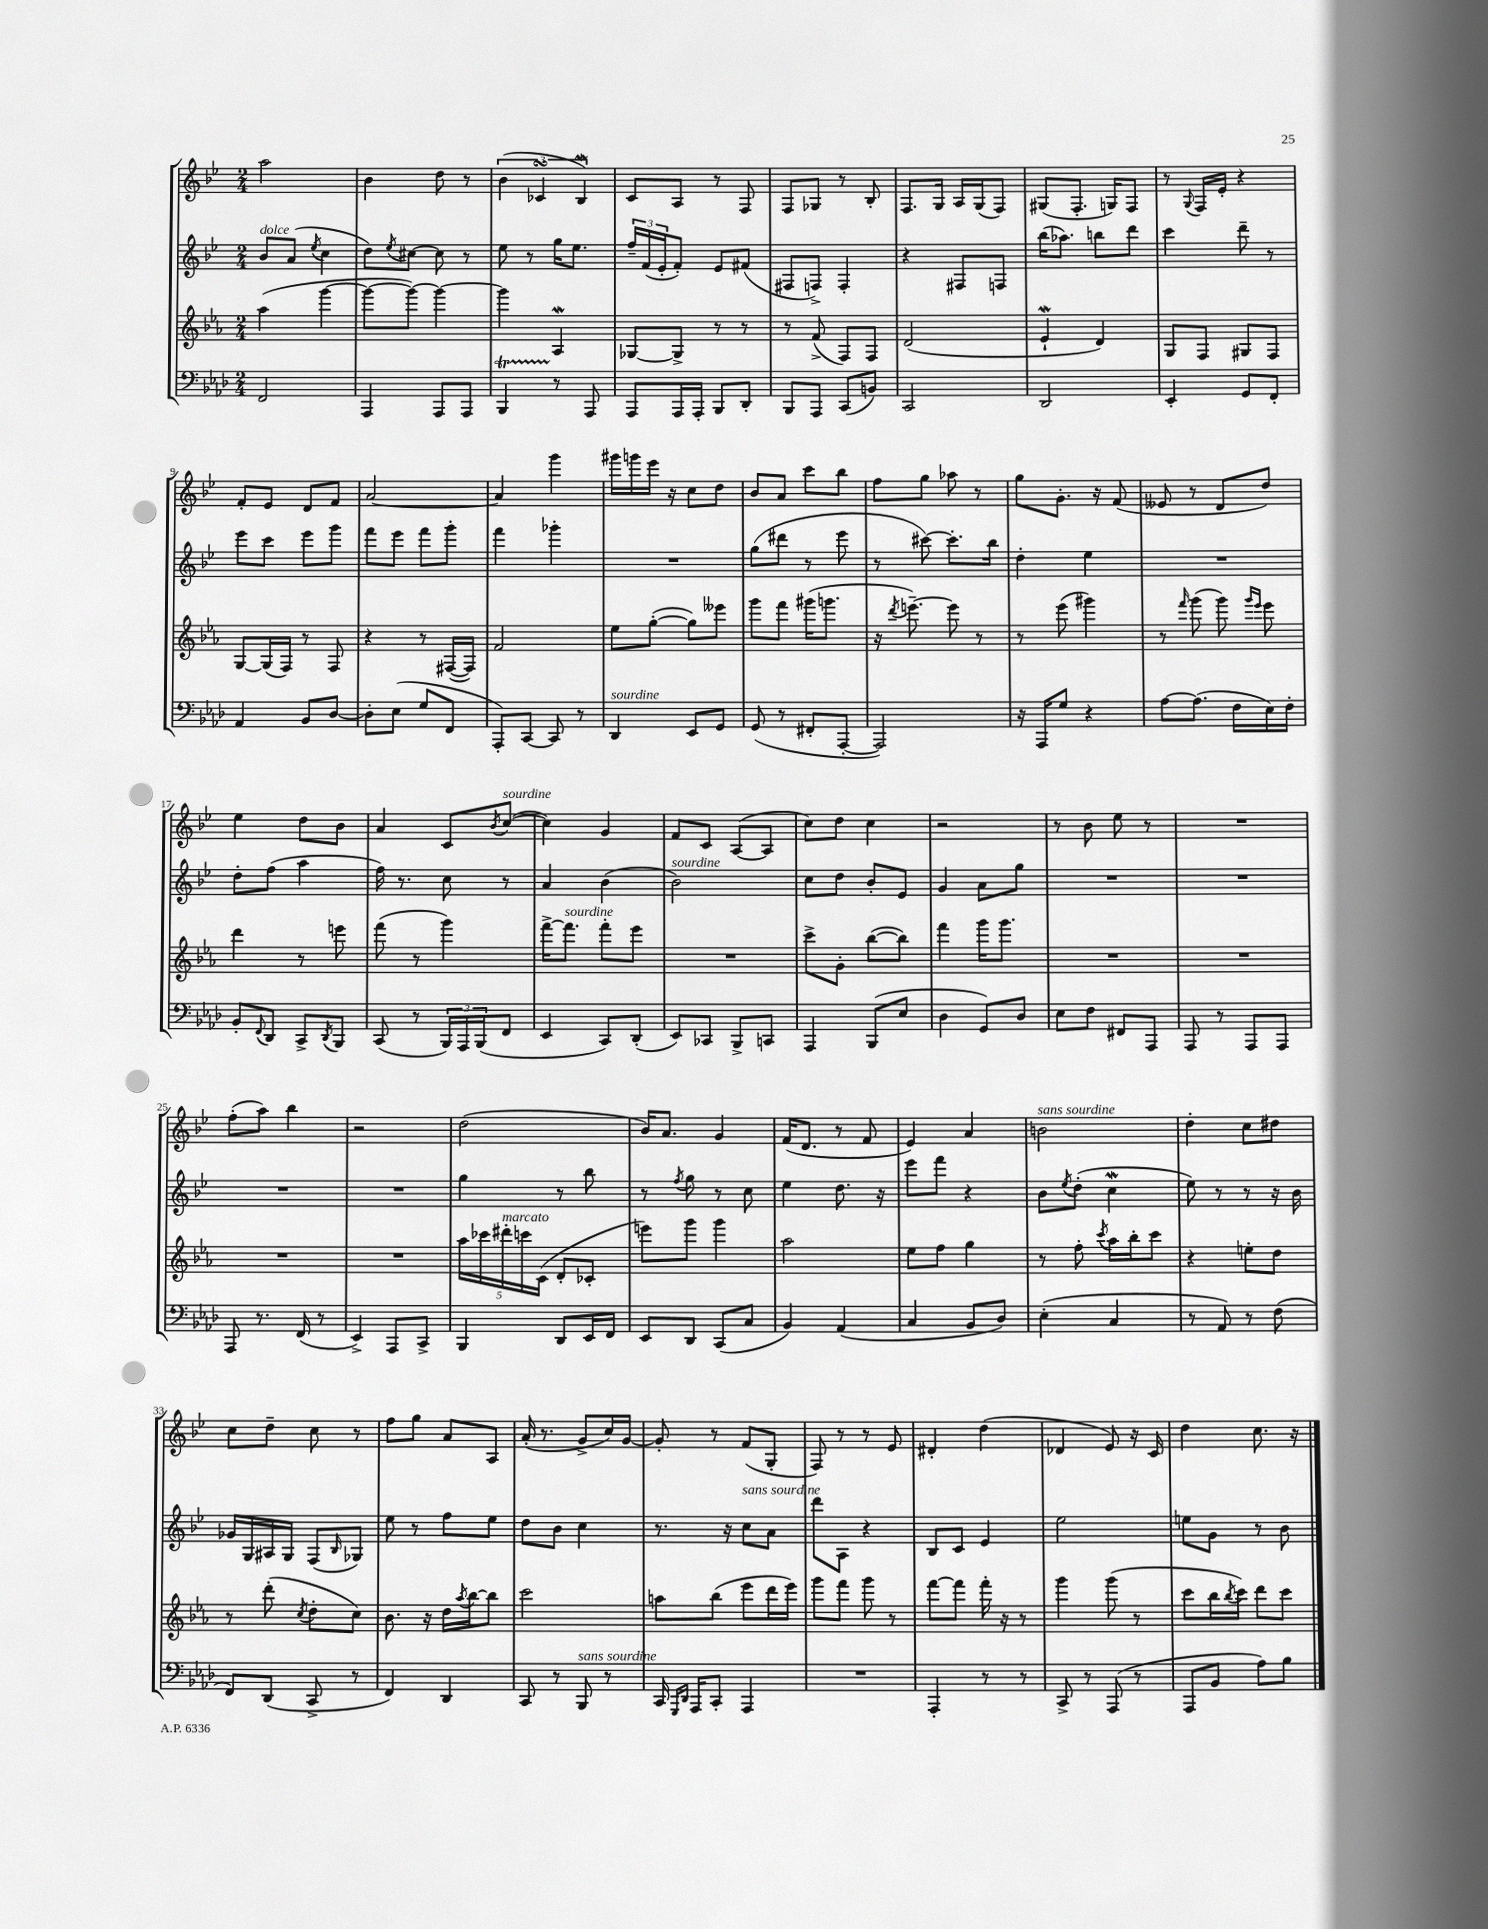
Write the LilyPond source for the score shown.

<<
\new StaffGroup <<
\new Staff = "s0" {
    \clef treble \key bes \major \numericTimeSignature \time 2/4
    a''2 |
    bes'4 d''8 r8 |
    \tuplet 3/2 { bes'4( ces'4\turn bes4\mordent) } |
    c'8 a8 r8 f8 |
    f8 ges8 r8 bes8-. |
    f8. g16 a16 g16( f8) |
    gis8( f8.-. g16) f8 |
    r8 \appoggiatura { g8 } f16 ees'16-. r4 |
    f'8-. ees'8 d'8 f'8 |
    a'2~ |
    a'4 g'''4 |
    gis'''16 g'''16 ees'''16 r16 c''8 d''8 |
    bes'8 a'8 c'''8 bes''8 |
    f''8 g''8 aes''8 r8 |
    g''8 g'8.-. r16 f'8( |
    eeses'8 r8 d'8 d''8) |
    ees''4 d''8 bes'8 |
    a'4 c'8 \acciaccatura { bes'8 } c''8~^\markup { \italic "sourdine" }( |
    c''4) g'4 |
    f'8 c'8 a8~( a8 |
    c''8) d''8 c''4 |
    r2 |
    r8 bes'8 ees''8 r8 |
    R2 |
    f''8-.( a''8) bes''4 |
    r2 |
    d''2( |
    bes'16) a'8. g'4 |
    f'16( d'8. r8 f'8 |
    ees'4) a'4 |
    b'2^\markup { \italic "sans sourdine" } |
    d''4-. c''8 dis''8 |
    c''8 d''8-- c''8 r8 |
    f''8 g''8 a'8 a8 |
    a'16-.( r8. g'8-> c''16) g'16~ |
    g'8-. r8 f'8( g8-. |
    f8) r8 r8 ees'8 |
    dis'4-. d''4( |
    des'4 ees'8) r16 c'16 |
    d''4 c''8. r16 \bar "|." |
}
\new Staff = "s1" {
    \clef treble \key bes \major \numericTimeSignature \time 2/4
    bes'8^\markup { \italic "dolce" } a'8( \acciaccatura { ees''8 } c''4 |
    d''8) \acciaccatura { ees''8 } cis''8~ cis''8 r8 |
    ees''8 r8 g''16 ees''8. |
    \tuplet 3/2 { f''16-- f'16( ees'16-. } f'8-.) ees'8 fis'8( |
    fis8 f8->) f4-. |
    r4 fis8 f8 |
    bes''16( aes''8.) b''8 d'''8 |
    c'''4 d'''8-- r8 |
    ees'''8 c'''8 ees'''8 g'''8 |
    f'''8 ees'''8 f'''8 g'''8-. |
    f'''4 ges'''4-. |
    R2 |
    g''8( dis'''8 r8 ees'''8 |
    r8 cis'''8~) cis'''8.-. bes''16 |
    d''4-. ees''4 |
    R2 |
    d''8-. f''8( a''4 |
    f''16) r8. c''8 r8 |
    a'4 bes'4( |
    bes'2^\markup { \italic "sourdine" }) |
    c''8 d''8 bes'8-. ees'8 |
    g'4 a'8 g''8 |
    R2 |
    R2 |
    R2 |
    R2 |
    g''4 r8 bes''8 |
    r8 \acciaccatura { f''8 } g''8 r8 c''8 |
    ees''4 d''8. r16 |
    ees'''8 f'''8 r4 |
    bes'8 \acciaccatura { ees''8 } d''8-.( c''4\mordent |
    ees''8) r8 r8 r16 bes'16 |
    ges'16 g16 ais16 g16 f8( \grace { bes16 } ges8) |
    ees''8 r8 f''8 ees''8 |
    d''8 bes'8 c''4 |
    r8. r16 c''8^\markup { \italic "sans sourdine" } a'8 |
    d'''8 a8 r4 |
    bes8 c'8 ees'4 |
    ees''2 |
    e''8 g'8 r8 bes'8 \bar "|." |
}
\new Staff = "s2" {
    \clef treble \key ees \major \numericTimeSignature \time 2/4
    aes''4( g'''4~ |
    g'''8~ g'''8~) g'''4~ |
    g'''4 aes4\mordent |
    ges8~ ges8-> r8 r8 |
    r8 f'8->( f8) f8 |
    d'2( |
    ees'4-!\mordent d'4) |
    g8 f8 gis8 f8 |
    g8~ g16( f16) r8 f8 |
    r4 r8 fis16~( fis16) |
    f'2 |
    ees''8 g''8~-.( g''8) eeses'''8 |
    g'''8 f'''8 gis'''16( g'''8. |
    r16 \acciaccatura { d'''8 } e'''8.~--) e'''8 r8 |
    r8 ees'''8( gis'''4) |
    r8 \grace { f'''16 } g'''8( g'''8) \grace { g'''16 ees'''16 } ees'''8 |
    d'''4 r8 e'''8 |
    f'''8( r8 g'''4) |
    f'''16~-> f'''8.^\markup { \italic "sourdine" } f'''8-. ees'''8 |
    R2 |
    c'''8-> g'8-. bes''8~( bes''8) |
    f'''4 g'''16 g'''8. |
    R2 |
    R2 |
    R2 |
    R2 |
    \tuplet 5/4 { aes''16 ces'''16 dis'''16-.^\markup { \italic "marcato" } c'''16 c'16( } d'8-. ces'8-. |
    e'''8) g'''8 g'''4 |
    aes''2 |
    ees''8 f''8 g''4 |
    r8 f''8-. \acciaccatura { c'''8 } aes''16 bes''16-. c'''8 |
    r4 e''8-. d''8 |
    r8 d'''8-.( \acciaccatura { c''8 } d''8-. c''8) |
    bes'8. r16 d''16 \acciaccatura { aes''8 } bes''16~ bes''8 |
    c'''2 |
    a''8 bes''8( ees'''8 d'''16 ees'''16) |
    g'''8 f'''8 g'''8 r8 |
    f'''8~ f'''8 f'''16-. r16 r8 |
    g'''4 g'''8( r8 |
    c'''8 bes''16 \acciaccatura { bes''8 } c'''16) d'''8 c'''8 \bar "|." |
}
\new Staff = "s3" {
    \clef bass \key aes \major \numericTimeSignature \time 2/4
    f,2 |
    aes,,4 aes,,8 aes,,8 |
    bes,,4\startTrillSpan r8\stopTrillSpan aes,,8 |
    aes,,8 aes,,16 aes,,16-. bes,,8 des,8-. |
    bes,,8 aes,,8 c,8( b,8) |
    c,2 |
    des,2 |
    ees,4-. g,8 f,8-. |
    aes,4 bes,8 des8~ |
    des8-. ees8( g8 f,8 |
    aes,,8-.) c,8~ c,8 r8 |
    des,4^\markup { \italic "sourdine" } ees,8 g,8 |
    g,8( r8 fis,8-. aes,,8~-. |
    aes,,2) |
    r16 aes,,16 g8 r4 |
    aes8~ aes8.( f16 ees16) f16-. |
    bes,8-. \appoggiatura { f,8 } des,8 c,8-> \acciaccatura { des,8 } bes,,8 |
    c,8( r8 \tuplet 3/2 { bes,,16) aes,,16 bes,,16( } f,8 |
    ees,4 c,8) des,8-.( |
    ees,8) ces,8 bes,,8-> c,8 |
    aes,,4 bes,,8( ees8 |
    des4 g,8) des8 |
    ees8 f8 fis,8 aes,,8 |
    aes,,8 r8 aes,,8 aes,,8 |
    aes,,8 r8. f,16( r8 |
    ees,4->) aes,,8 c,8-> |
    bes,,4 des,8 ees,16 f,16 |
    ees,8 des,8 c,8( c8 |
    bes,4) aes,4( |
    c4 bes,8 des8) |
    ees4-.( c4 |
    r8 aes,8) r8 f8( |
    f,8) des,8( c,8-> r8 |
    f,4) des,4 |
    c,8 r8 bes,,8^\markup { \italic "sans sourdine" } r8 |
    c,16 \grace { g,,16 des,16 } aes,,16 c,8-. aes,,4 |
    R2 |
    aes,,4-. r8 r8 |
    c,8-> r8 aes,,8( r8 |
    aes,,8 bes,8 aes8) bes8 \bar "|." |
}
>>
>>
